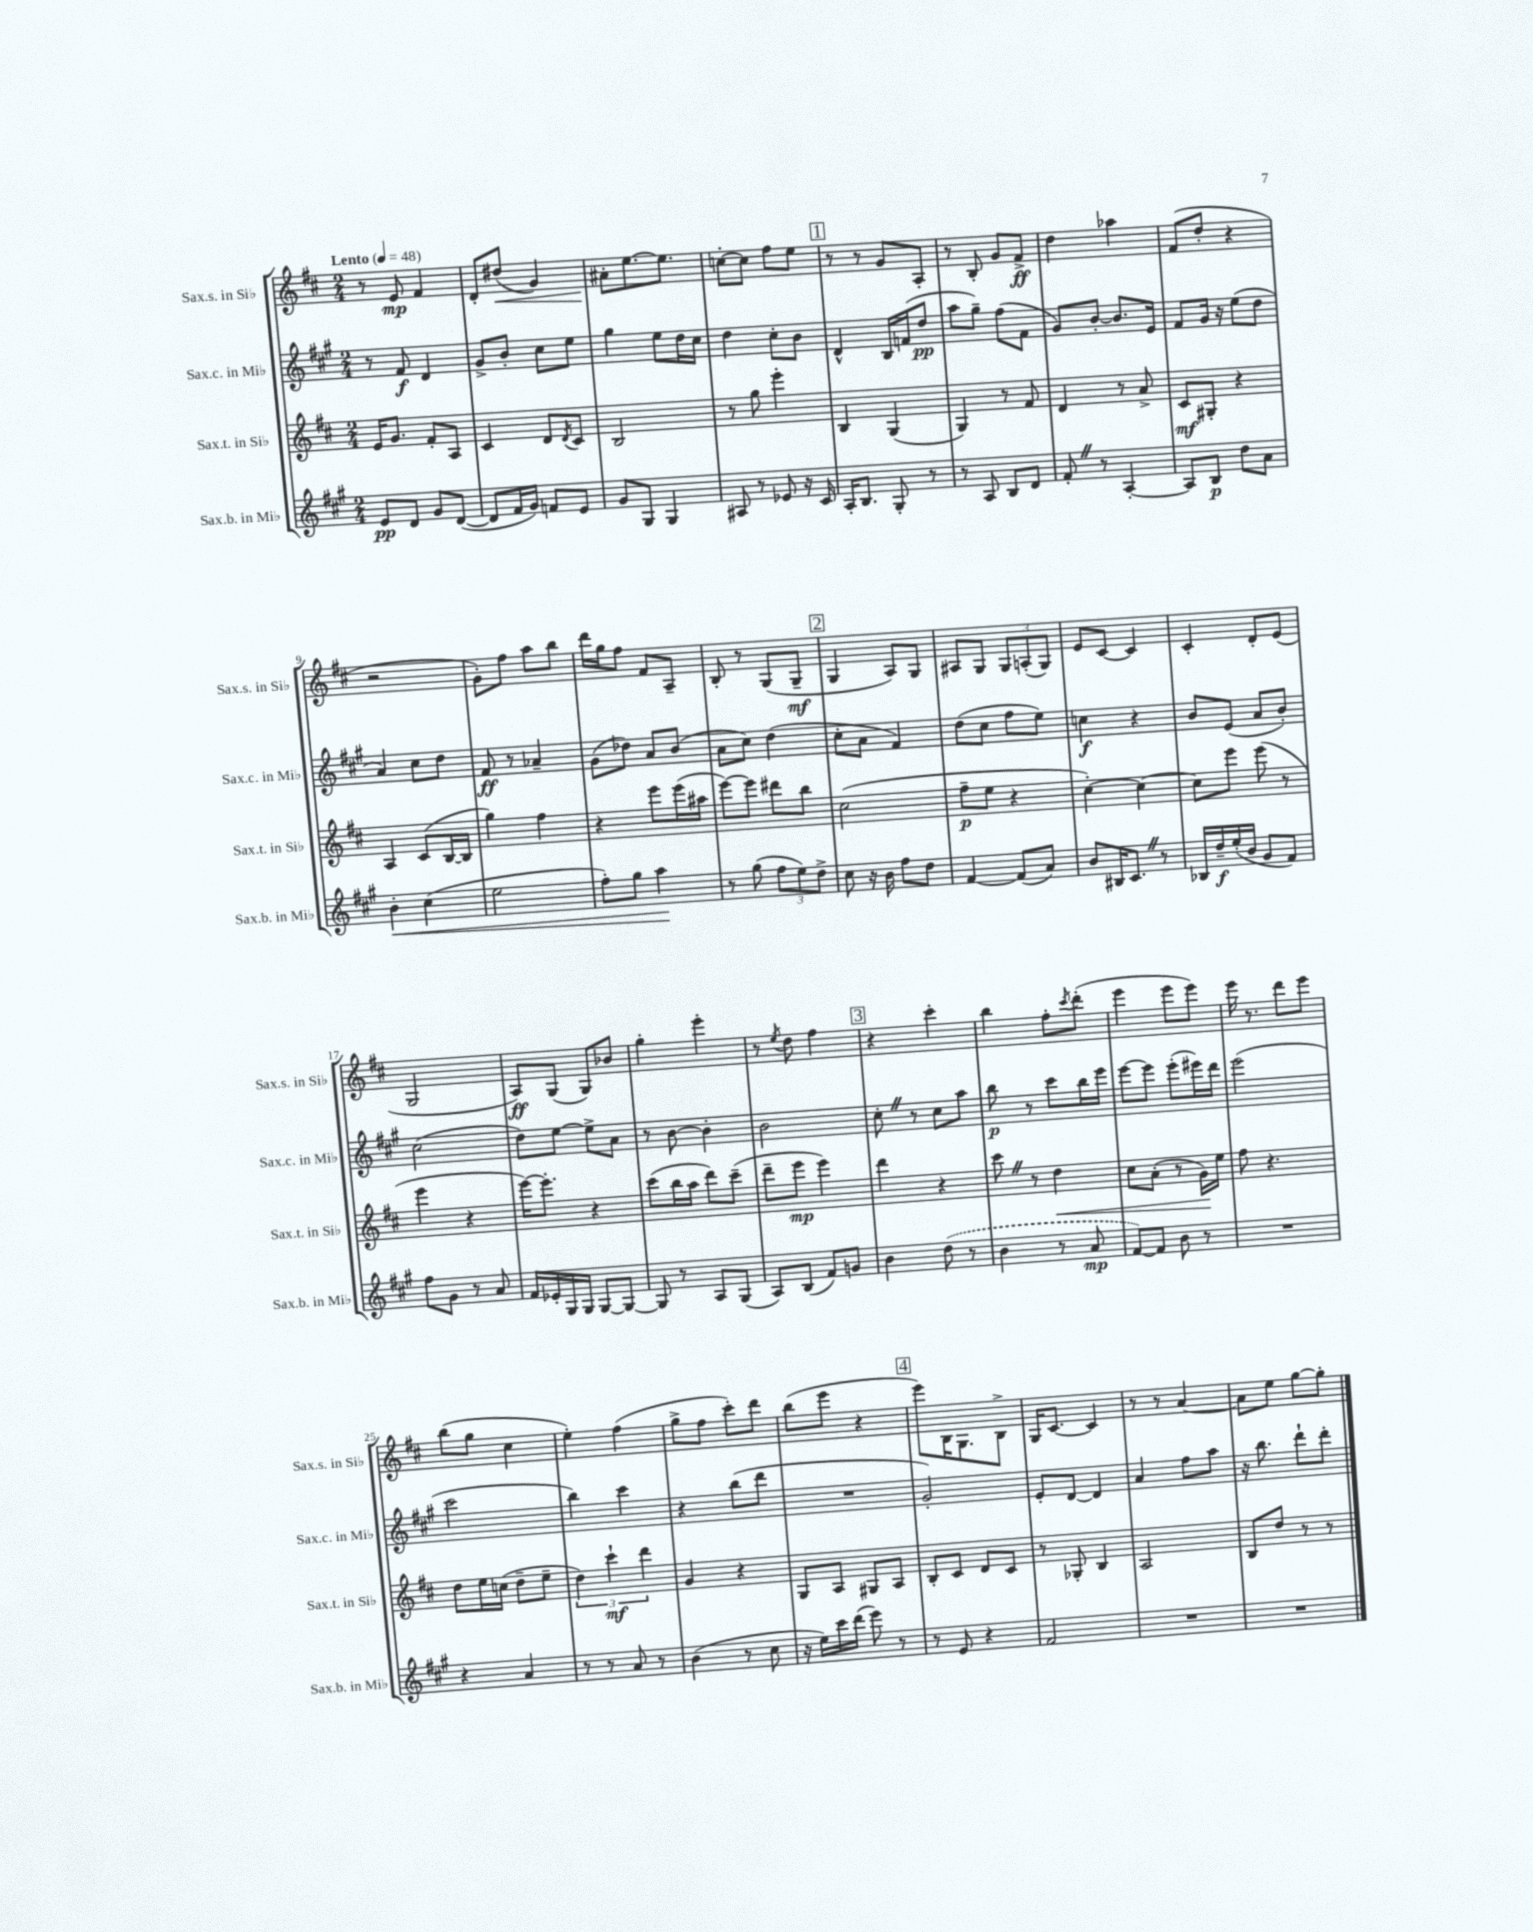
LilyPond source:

<<
\new StaffGroup <<
\new Staff = "s0" \with { instrumentName = "Sax.s. in Sib" shortInstrumentName = "Sax.s. in Sib" } {
    \clef treble \key d \major \numericTimeSignature \time 2/4 \tempo "Lento" 4 = 48
    r8 e'8\mp fis'4 |
    d'8-. dis''8\<( g'4) |
    ais'8-.\! e''8.~ e''8. |
    c''8~-. c''8 fis''8 e''8 |
    \mark \markup { \box "1" } r8 r8 g'8 a8-. |
    r8 b8-. g'8 fis'8->\ff |
    d''4 aes''4 |
    fis'8( d''8-. r4 |
    r2 |
    g'8-.) fis''8 a''8 b''8 |
    d'''16 g''16 fis''8 fis'8 a8-- |
    b8-. r8 g8( g8--\mf |
    \mark \markup { \box "2" } g4 a8) g8 |
    ais8 g8 \tuplet 3/2 { g8 a8-.( g8) } |
    e'8 cis'8~ cis'4 |
    cis'4-. d'8-. e'8( |
    g2 |
    a8\ff) g8( g8) bes'8 |
    g''4-. e'''4-. |
    r8 \acciaccatura { e''8 } d''8 fis''4 |
    \mark \markup { \box "3" } r4 cis'''4-. |
    b''4 fis''8-. \acciaccatura { cis'''8 } d'''8-.( |
    e'''4 e'''8 e'''8) |
    e'''16 r8. d'''8 e'''8 |
    b''8( g''8 cis''4 |
    e''4-.) fis''4( |
    g''8-> fis''8 cis'''8-.) d'''8 |
    b''8( e'''8 r4 |
    \mark \markup { \box "4" } e'''8) b16 g8. b8-> |
    g16 cis'8.~ cis'4 |
    r8 r8 a'4~ |
    a'8 e''8 g''8~ g''8-. \bar "|." |
}
\new Staff = "s1" \with { instrumentName = "Sax.c. in Mib" shortInstrumentName = "Sax.c. in Mib" } {
    \clef treble \key a \major \numericTimeSignature \time 2/4
    r8 fis'8\f d'4 |
    gis'8-> b'8-. cis''8 e''8 |
    gis''4 e''8 d''16 cis''16 |
    d''4 cis''8-. b'8 |
    \mark \markup { \box "1" } d'4-^ b16 f'16( d''8\pp |
    a''8 gis''8--) fis''8( fis'8 |
    gis'8) b'8~-. b'8. e'16 |
    fis'8 gis'16 r16 e''8( d''8 |
    a'4) cis''8 d''8 |
    fis'8\ff r8 aes'4-- |
    gis'8( des''8) a'8 b'8( |
    a'8 cis''8) d''4( |
    \mark \markup { \box "2" } cis''8-. a'8 fis'4) |
    d''8( cis''8 fis''8 e''8) |
    c''4\f r4 |
    b'8 e'8( a'8 b'8-.) |
    cis''2( |
    d''8) e''8~ e''8-> a'8 |
    r8 b'8~ b'4-. |
    b'2 |
    \mark \markup { \box "3" } cis''8-. \once \override BreathingSign.text = \markup { \musicglyph "scripts.caesura.straight" } \breathe r8 cis''8 a''8 |
    b''8\p r8 cis'''8 b''16 e'''16 |
    e'''8~ e'''8 e'''8-.( eis'''16) d'''16 |
    e'''2( |
    cis'''2 |
    b''4) cis'''4 |
    r4 b''8( d'''8 |
    R2 |
    \mark \markup { \box "4" } gis'2-.) |
    e'8-. d'8~ d'4 |
    a'4 fis''8 a''8 |
    r16 b''8. d'''8-! d'''8-. \bar "|." |
}
\new Staff = "s2" \with { instrumentName = "Sax.t. in Sib" shortInstrumentName = "Sax.t. in Sib" } {
    \clef treble \key d \major \numericTimeSignature \time 2/4
    e'16 g'8. fis'8-. a8 |
    cis'4 d'8 \acciaccatura { d'8 } cis'8 |
    b2 |
    r8 g''8 e'''4-. |
    \mark \markup { \box "1" } b4 g4( |
    g4) r8 fis'8 |
    d'4 r8 a'8-> |
    cis'8\mf gis8-. r4 |
    a4 cis'8( b16~ b16 |
    g''4) fis''4 |
    r4 e'''8 e'''16( ais''16 |
    e'''8~) e'''8 dis'''8 b''8 |
    \mark \markup { \box "2" } cis''2( |
    fis''8--\p e''8 r4 |
    cis''4~-.) cis''4~ |
    cis''8 e'''8 e'''8( r8 |
    e'''4 r4 |
    e'''16~) e'''8.-. r4 |
    cis'''8( b''16 a''16 d'''8) cis'''8--( |
    d'''8-- e'''8\mp e'''4) |
    \mark \markup { \box "3" } d'''4 r4 |
    cis'''8 \once \override BreathingSign.text = \markup { \musicglyph "scripts.caesura.straight" } \breathe r8 d''4\< |
    cis''8 a'8-.( r8 g'16\!) e''16 |
    fis''8 r4. |
    d''8 e''16 c''16( d''8-- e''8-- |
    \tuplet 3/2 { d''4) cis'''4-!\mf d'''4 } |
    g'4 r4 |
    g8 a8 gis8 a8 |
    \mark \markup { \box "4" } b8-. cis'8 d'8 cis'8 |
    r8 ges8-. b4 |
    a2 |
    b8 d''8 r8 r8 \bar "|." |
}
\new Staff = "s3" \with { instrumentName = "Sax.b. in Mib" shortInstrumentName = "Sax.b. in Mib" } {
    \clef treble \key a \major \numericTimeSignature \time 2/4
    e'8\pp d'8 gis'8 d'8~( |
    d'8 fis'16 gis'16) f'8 e'8 |
    gis'8 gis8 gis4 |
    ais8 r8 ees'8 r16 cis'16 |
    \mark \markup { \box "1" } a16-. b8. gis8-. r8 |
    r8 a8 b8 d'8 |
    fis'8-. \once \override BreathingSign.text = \markup { \musicglyph "scripts.caesura.straight" } \breathe r8 a4~-. |
    a8 b8\p d''8 a'8 |
    b'4-.\< cis''4( |
    e''2 |
    fis''8-.) gis''8 a''4\! |
    r8 gis''8( \tuplet 3/2 { fis''8 e''8) d''8-> } |
    \mark \markup { \box "2" } cis''8 r16 b'16 fis''8 d''8 |
    fis'4~ fis'8( a'8) |
    b'8 bis16 cis'8. \once \override BreathingSign.text = \markup { \musicglyph "scripts.caesura.straight" } \breathe r8 |
    bes16 d''16--\f e''16-.( b'16 gis'8 fis'8) |
    fis''8 gis'8 r8 a'8 |
    fis'16 ees'16-. gis16 gis16 gis8~ gis8~ |
    gis8 r8 a8 gis8( |
    a8) b8( fis'8) g'8 |
    \mark \markup { \box "3" } b'4 \once \slurDashed d''8( r8 |
    b'4 r8 a'8\mp |
    fis'8~) fis'8 b'8 r8 |
    R2 |
    r4 a'4 |
    r8 r8 a'8 r8 |
    b'4( r8 cis''8 |
    r16 e''16) cis'''16 d'''16( e'''8) r8 |
    \mark \markup { \box "4" } r8 e'8 r4 |
    fis'2 |
    R2 |
    R2 \bar "|." |
}
>>
>>
